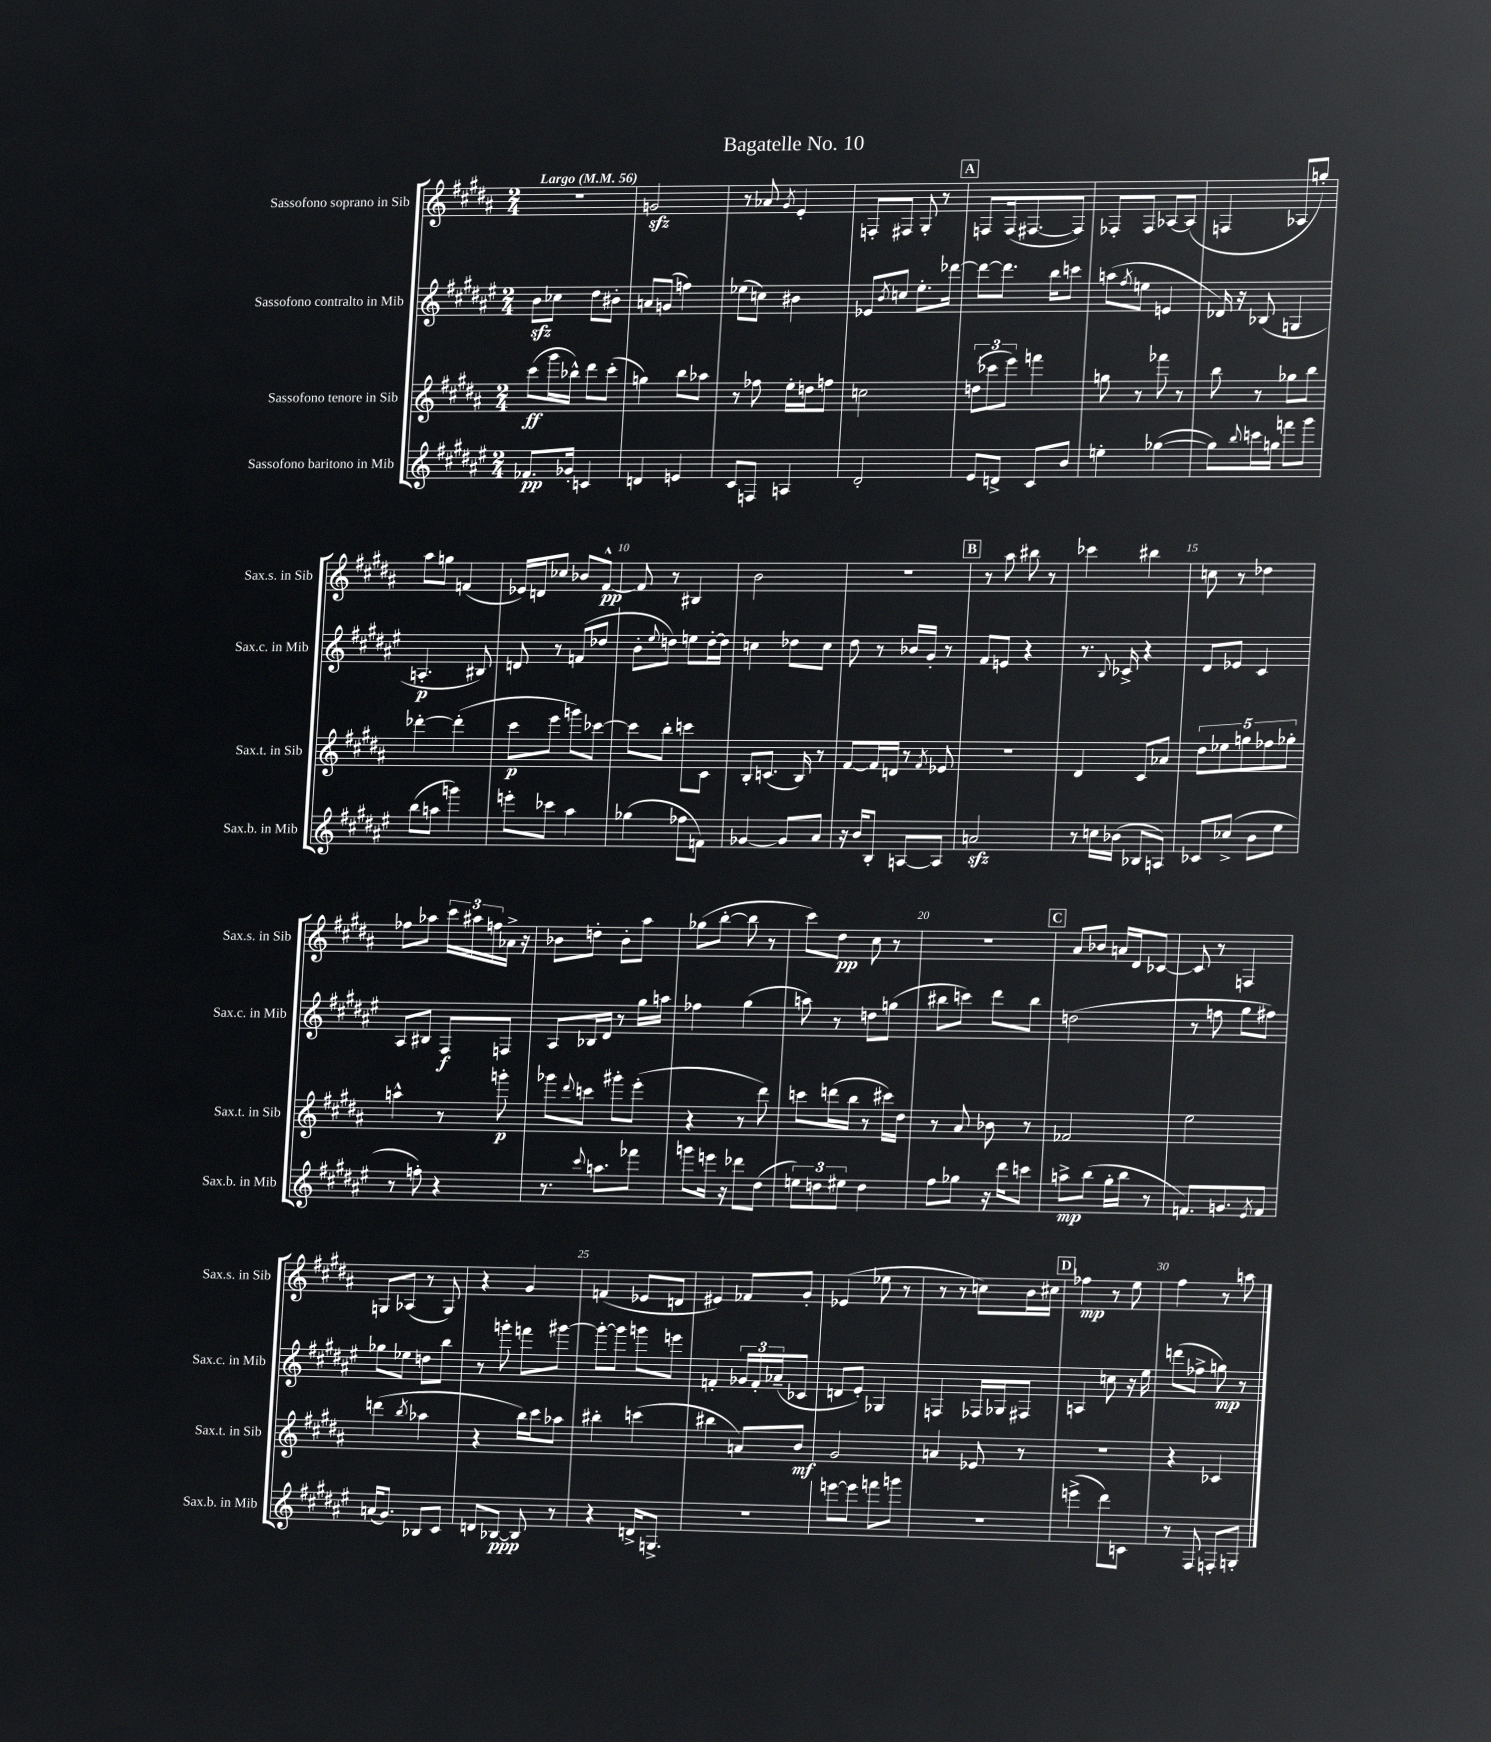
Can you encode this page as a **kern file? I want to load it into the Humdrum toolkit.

**kern	**dynam	**kern	**dynam	**kern	**dynam	**kern	**dynam
*part4	*part4	*part3	*part3	*part2	*part2	*part1	*part1
*staff4	*staff4	*staff3	*staff3	*staff2	*staff2	*staff1	*staff1
*I"Sassofono baritono in Mib	*	*I"Sassofono tenore in Sib	*	*I"Sassofono contralto in Mib	*	*I"Sassofono soprano in Sib	*
*I'Sax.b. in Mib	*	*I'Sax.t. in Sib	*	*I'Sax.c. in Mib	*	*I'Sax.s. in Sib	*
*clefG2	*	*clefG2	*	*clefG2	*	*clefG2	*
*k[f#c#g#d#a#e#]	*	*k[f#c#g#d#a#]	*	*k[f#c#g#d#a#e#]	*	*k[f#c#g#d#a#]	*
*M2/4	*	*M2/4	*	*M2/4	*	*M2/4	*
*MM56	*	*MM56	*	*MM56	*	*MM56	*
=1	=1	=1	=1	=1	=1	=1	=1
!	!	!	!	!	!	!LO:TX:a:B:t=Largo	!
8.f-X/L	pp	(8ccc#\L	ff	8bzz\L	.	2r	.
.	.	16ggg#\L	.	8cc-X\J	.	.	.
16g-X'/Jk	.	16bb-X^^\JJ)	.	.	.	.	.
4cn/	.	8ddd#\L	.	8dd#\L	.	.	.
.	.	(8ccc#'\J	.	8b#X'\J	.	.	.
=2	=2	=2	=2	=2	=2	=2	=2
4dn/	.	4ggn\)	.	8an/L	.	2gnzz/	.
.	.	.	.	(8gn/J	.	.	.
4en/	.	8bb\L	.	4ffn\)	.	.	.
.	.	8aa-X\J	.	.	.	.	.
=3	=3	=3	=3	=3	=3	=3	=3
8c#/L	.	8r	.	(8ee-X\L	.	8r	.
8Fn/J	.	8ff-X\	.	8ccn\J)	.	8a-X/	.
.	.	.	.	.	.	8qg#/	.
4An/	.	16ee'\LL	.	4b#X\	.	4e'/	.
.	.	16ddn\J	.	.	.	.	.
.	.	8ffn\J	.	.	.	.	.
=4	=4	=4	=4	=4	=4	=4	=4
2d#'/	.	2ccn\	.	8e-X/L	.	8Fn'/L	.
.	.	.	.	8qb/	.	.	.
.	.	.	.	8ccn/J	.	8F#X/J	.
.	.	.	.	8.ee#'\L	.	8G#'/	.
.	.	.	.	.	.	8r	.
.	.	.	.	[16ddd-X\Jk	.	.	.
!!LO:REH:place=s1:t=A
=5	=5	=5	=5	=5	=5	=5	=5
8e#/L	.	(12ddn\L	.	8ddd-\L_	.	8Fn/L	.
.	.	12ccc-X\	.	.	.	.	.
8dn^/J	.	.	.	8.ddd-\J]	.	(16F/k	.
.	.	12eee\J)	.	.	.	.	.
.	.	.	.	.	.	[8.F#X/	.
8c#/L	.	4fffn\	.	.	.	.	.
.	.	.	.	16bb\KL	.	.	.
8b/J	.	.	.	8cccn\J	.	8F#/J])	.
=6	=6	=6	=6	=6	=6	=6	=6
4een'\	.	8ggn\	.	(8aan\L	.	8F-X'/L	.
.	.	.	.	8qff#/	.	.	.
.	.	8r	.	8een\J	.	8F-/J	.
([4gg-X\	.	8fff-X\	.	4en/	.	[8A-X/L	.
.	.	8r	.	.	.	(8A-/J]	.
=7	=7	=7	=7	=7	=7	=7	=7
8gg-\L])	.	8bb\	.	16d-X/)	.	4Fn/	.
.	.	.	.	16r	.	.	.
8qqbb/	.	.	.	.	.	.	.
16cccn\L	.	8r	.	(8B-X/	.	.	.
16ggn\JJ	.	.	.	.	.	.	.
8fffn\L	.	8gg-X\L	.	4Gn/	.	8A-X/L	.
8ggg#\J	.	8bb\J	.	.	.	8ggn'/J)	.
!!LO:LB:g=z
=8	=8	=8	=8	=8	=8	=8	=8
(8bb\L	.	[4ddd-X'\	.	4.An'/	p	8aa#\L	.
8aan\J	.	.	.	.	.	8ggn\J	.
4gggn\)	.	(4ddd-'\]	.	.	.	(4fn/	.
.	.	.	.	8B#X/)	.	.	.
=9	=9	=9	=9	=9	=9	=9	=9
8eeen'\L	.	8ccc#\L	p	8dn/	.	16e-X/LL)	.
.	.	.	.	.	.	16dn/J	.
8ccc-X\J	.	8eee\J	.	8r	.	8cc-X/J	.
4aa#\	.	8gggn\L)	.	(8fn/L	.	8b-X/L	.
.	.	[8ccc-X\J	.	8dd-X/J	.	[8f#^^/J	pp
=10	=10	=10	=10	=10	=10	=10	=10
(4gg-X\	.	8ccc-\L]	.	8b'\L	.	8f#/]	.
.	.	.	.	8qqee#/	.	.	.
.	.	8bb'\J	.	8ddn\J)	.	8r	.
8ff-X\L	.	8cccn\L	.	8een\L	.	4B#X/	.
8fn\J)	.	8c#\J	.	[16dd'\L	.	.	.
.	.	.	.	16dd\JJ]	.	.	.
=11	=11	=11	=11	=11	=11	=11	=11
[4g-X/	.	8B'/L	.	4ccn\	.	2b\	.
.	.	(8.cn/J	.	.	.	.	.
8g-/L]	.	.	.	8dd-X\L	.	.	.
.	.	16B/)	.	.	.	.	.
8a#/J	.	8r	.	8cc\J	.	.	.
=12	=12	=12	=12	=12	=12	=12	=12
16r	.	[8f#/L	.	8dd#\	.	2r	.
16b/KL	.	.	.	.	.	.	.
8B'/J	.	16f#/L]	.	8r	.	.	.
.	.	16dn/JJ	.	.	.	.	.
[8An/L	.	8r	.	16b-X/LL	.	.	.
.	.	.	.	16g#'/JJ	.	.	.
.	.	8qf#/	.	.	.	.	.
8A/J]	.	8e-X/	.	8r	.	.	.
!!LO:REH:place=s1:t=B
=13	=13	=13	=13	=13	=13	=13	=13
2anzz/	.	2r	.	8f#/L	.	8r	.
.	.	.	.	8en/J	.	8aa#\	.
.	.	.	.	4r	.	8bb#X\	.
.	.	.	.	.	.	8r	.
=14	=14	=14	=14	=14	=14	=14	=14
8r	.	4d#/	.	8.r	.	4ccc-X\	.
16ccn\LL	.	.	.	.	.	.	.
.	.	.	.	8qqB/	.	.	.
(16b-X\JJ	.	.	.	16c-X^/	.	.	.
8B-X/L	.	8c#/L	.	4r	.	4bb#X\	.
8An/J)	.	8a-X/J	.	.	.	.	.
=15	=15	=15	=15	=15	=15	=15	=15
8c-X/L	.	10dd#\L	.	8d#/L	.	8ccn\	.
.	.	10ee-X\	.	.	.	.	.
(8cc-X^/J	.	.	.	8e-X/J	.	8r	.
.	.	10ggn\	.	.	.	.	.
8b\L	.	.	.	4c#/	.	4dd-X\	.
.	.	10ff-X\	.	.	.	.	.
8ee#\J	.	.	.	.	.	.	.
.	.	10gg-X'\J	.	.	.	.	.
!!LO:LB:g=z
=16	=16	=16	=16	=16	=16	=16	=16
8r	.	4aan^^\	.	8A#/L	.	8ff-X\L	.
8ffn'\)	.	.	.	8B#X/J	.	8aa-X\J	.
4r	.	8r	.	8F#/L	f	24ccc#\LL	.
.	.	.	.	.	.	24aa#X\	.
.	.	.	.	.	.	24ffn\	.
.	.	8gggn'\	p	8Fn/J	.	16a-X^\JJ	.
.	.	.	.	.	.	16r	.
=17	=17	=17	=17	=17	=17	=17	=17
8.r	.	8ggg-X\L	.	8A#/L	.	8b-X\L	.
.	.	8qqddd#/	.	.	.	.	.
.	.	8cccn\J	.	16B-X/L	.	8ddn'\J	.
8qqccc#/	.	.	.	.	.	.	.
8.aan\L	.	.	.	16d#/JJ	.	.	.
.	.	8ggg#X'\L	.	8r	.	8b-'\L	.
8fff-X\J	.	(8eee'\J	.	16gg#\LL	.	8aa#\J	.
.	.	.	.	16aan\JJ	.	.	.
=18	=18	=18	=18	=18	=18	=18	=18
8gggn\L	.	4r	.	4ff-X\	.	(8gg-X\L	.
16eeen\Jk	.	.	.	.	.	[8bb'\J	.
16r	.	.	.	.	.	.	.
8ddd-X\L	.	8r	.	(4gg#\	.	8bb\]	.
(8dd#\J	.	8ddd#\)	.	.	.	8r	.
=19	=19	=19	=19	=19	=19	=19	=19
12een\L)	.	8cccn\L	.	8aan\)	.	8ccc#\L)	.
12ddn\	.	.	.	.	.	.	.
.	.	(16dddn\L	.	8r	.	8dd#\J	pp
12ee#X\J	.	.	.	.	.	.	.
.	.	16bb\JJ	.	.	.	.	.
4dd\	.	8r	.	8ddn\L	.	8cc#\	.
.	.	16ccc#X\LL)	.	(8ggn\J	.	8r	.
.	.	16dd#\JJ	.	.	.	.	.
=20	=20	=20	=20	=20	=20	=20	=20
8ff#\L	.	8r	.	8bb#X\L	.	2r	.
8gg-X\J	.	8a#/	.	8cccn\J)	.	.	.
16r	.	8b-X\	.	8ddd#\L	.	.	.
16ddd#\KL	.	.	.	.	.	.	.
8cccn\J	.	8r	.	8bb#\J	.	.	.
!!LO:REH:place=s1:t=C
=21	=21	=21	=21	=21	=21	=21	=21
8aan^\L	mp	2f-X/	.	(2ddn\	.	8a#/L	.
(8bb\J	.	.	.	.	.	8b-X/J	.
16gg#'\LL	.	.	.	.	.	16an/LL	.
16bb\JJ	.	.	.	.	.	16d#/J	.
8r	.	.	.	.	.	[8c-X/J	.
=22	=22	=22	=22	=22	=22	=22	=22
8.fn/L)	.	2ee\	.	8r	.	8c-/]	.
.	.	.	.	8ffn\	.	8r	.
8.gn/	.	.	.	.	.	.	.
.	.	.	.	8gg#\L	.	4Fn/	.
8qe#/	.	.	.	.	.	.	.
8f/J	.	.	.	8ff#X\J)	.	.	.
!!LO:LB:g=z
=23	=23	=23	=23	=23	=23	=23	=23
(16an/KL	.	(4dddn\	.	8gg-X\L	.	8Gn/L	.
8.g#/J)	.	.	.	.	.	.	.
.	.	.	.	8ee-X\J	.	(8A-X/J	.
.	.	8qbb/	.	.	.	.	.
8B-X/L	.	4aa-X\	.	8ddn\L	.	8r	.
8c#/J	.	.	.	8bb\J	.	8G/)	.
=24	=24	=24	=24	=24	=24	=24	=24
8dn/L	.	4r	.	8r	.	4r	.
[8B-X/J	ppp	.	.	8gggn'\	.	.	.
8B-/]	.	16bb\LL)	.	8fffn\L	.	4g#/	.
.	.	16ccc#\J	.	.	.	.	.
8r	.	8aa-X\J	.	[8ggg#X\J	.	.	.
=25	=25	=25	=25	=25	=25	=25	=25
4r	.	4bb#X'\	.	8ggg#'\L_	.	(4fn/	.
.	.	.	.	8ggg#\J]	.	.	.
16dn^/KL	.	(4cccn\	.	8gggn\L	.	8e-X/L	.
8.Gn^/J	.	.	.	.	.	.	.
.	.	.	.	8eeen\J	.	8dn/J	.
=26	=26	=26	=26	=26	=26	=26	=26
2r	.	4bb#X\	.	4fn'/	.	4e#X/)	.
.	.	8an/L)	.	24g-X/LL	.	8f-X/L	.
.	.	.	.	24f'/	.	.	.
.	.	.	.	(24a-X~/J	.	.	.
.	.	8b/J	mf	8c-X/J	.	8g#'/J	.
=27	=27	=27	=27	=27	=27	=27	=27
[8eeen\L	.	2g#/	.	8dn/L	.	(4e-X/	.
8eee\J]	.	.	.	8e#'/J)	.	.	.
8fffn\L	.	.	.	4G-X/	.	8ee-X\	.
8gggn\J	.	.	.	.	.	8r	.
=28	=28	=28	=28	=28	=28	=28	=28
2r	.	4an/	.	4Fn/	.	8r	.
.	.	.	.	.	.	8r	.
.	.	8e-X/	.	16F-X/LL	.	8ccn\L)	.
.	.	.	.	16G-X/J	.	.	.
.	.	8r	.	8F#X/J	.	16b\L	.
.	.	.	.	.	.	16cc#X\JJ	.
!!LO:REH:place=s1:t=D
=29	=29	=29	=29	=29	=29	=29	=29
(4eeen^\	.	2r	.	4An/	.	4ff-X\	mp
8ddd#\L)	.	.	.	8ccn\	.	8r	.
8cn\J	.	.	.	16r	.	8ee\	.
.	.	.	.	16ee#\	.	.	.
=30	=30	=30	=30	=30	=30	=30	=30
8r	.	4r	.	(8dddn\L	.	4ff#\	.
8F#/	.	.	.	8ff-X^\J	.	.	.
8Fn'/L	.	4c-X/	.	8ggn\)	mp	8r	.
8Gn'/J	.	.	.	8r	.	8aan\	.
==	==	==	==	==	==	==	==
*-	*-	*-	*-	*-	*-	*-	*-
